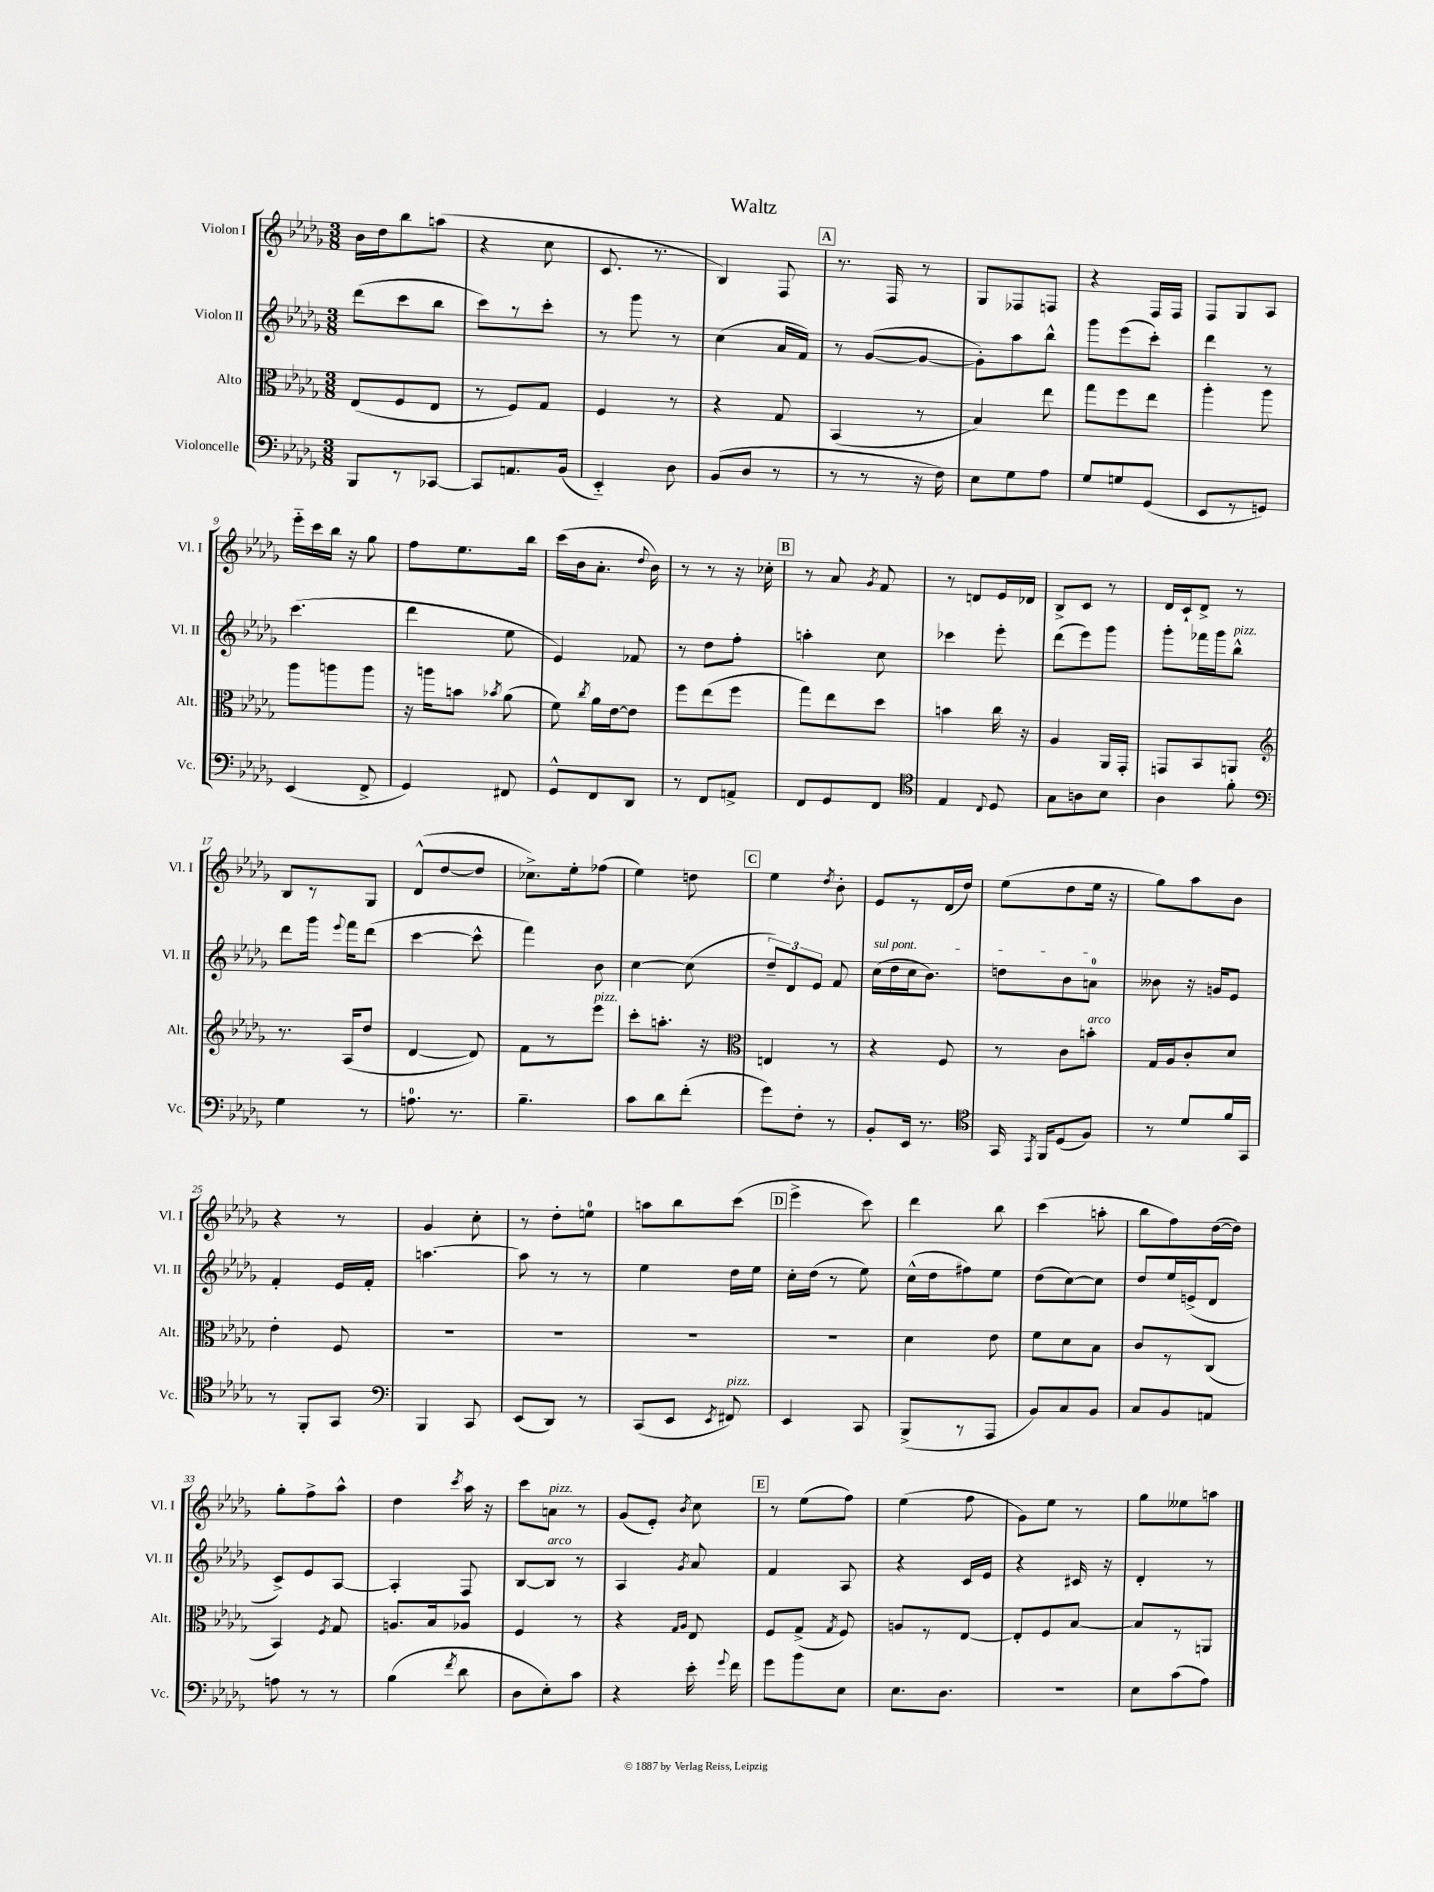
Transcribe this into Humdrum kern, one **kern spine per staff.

**kern	**kern	**kern	**kern
*staff4	*staff3	*staff2	*staff1
*clefF4	*clefC3	*clefG2	*clefG2
*k[b-e-a-d-g-]	*k[b-e-a-d-g-]	*k[b-e-a-d-g-]	*k[b-e-a-d-g-]
*M3/8	*M3/8	*M3/8	*M3/8
8BBB-	(8E-	(8ddd-	16b-
.	.	.	16dd-
8r	8F	8ccc	8bb-
[8CC-	8E-	8bb-	(8aa
=	=	=	=
8CC-]	8r	8ccc)	4r
8.AA	8F)	8r	.
.	8G-	8ccc'	8cc
(16BB-	.	.	.
=	=	=	=
4EE-'~)	4F	8r	8.c
.	.	8ggg-	.
.	.	.	8.r
8D-	8r	8r	.
=	=	=	=
(8BB-	4r	(4cc	4B-)
8D-	.	.	.
8r	8G-	16a-	8F
.	.	16f)	.
=	=	=	=
8r	(4BB-	8r	8.r
8r	.	([8g-	.
.	.	.	16F
16r	8r	8g-_	8r
16F)	.	.	.
=	=	=	=
8E-	4B-)	8g-'])	8G-
8G-	.	8aa-	8F-
8A-	8ee-	8bb-^^	8F
=	=	=	=
8G-	8gg-	8ggg-	4r
8G	8ff	(8eee-	.
(8GG-	8ee-	8ccc')	16F
.	.	.	16F
=	=	=	=
8EE-	4aa-'	4ddd-	8F
8r	.	.	8G-
8GG)	8aa-	8r	8A-
=	=	=	=
(4EE-	8aa-	(4.ccc	16eee-'~
.	.	.	16ccc
.	8aa	.	16bb-
.	.	.	16r
8FF^	8aa	.	8gg-
=	=	=	=
4GG-)	16r	4ddd-	8ff
.	16aa	.	.
.	8b	.	8.ee-
.	8qb-	.	.
8FF#	(8a-	8ee-	.
.	.	.	16bb-
=	=	=	=
8GG-^^	8f)	4e-)	(16ccc
.	.	.	16b-
.	8qcc	.	.
8FF	16a-	.	8.a-'
.	[16e-	.	.
8DD-	8e-]	8f-	.
.	.	.	8qqdd-
.	.	.	16b-)
=	=	=	=
8r	8ff	8r	8r
8FF	(8ee-	8dd-	8r
8AA^	8ff	8ff'	16r
.	.	.	16cc-'
=	=	=	=
8FF	8gg-)	4aa'	8r
8GG-	8ee-	.	8a-
.	.	.	8qg-
8FF	8dd-	8cc	8f
=	=	=	=
*clefC4	*	*	*
4E-	4b	4ccc-	8r
.	.	.	8d
8qqC	.	.	.
8D-	16cc	8eee-'	16e-
.	16r	.	16d-
=	=	=	=
8G-	4A-	(8ddd-	8B-^
8A	.	8eee-)	8c
8B-	16AA-	8ggg-	8r
.	16GG-'	.	.
=	=	=	=
4A-	8GG	8ggg-'	16d-
.	.	.	16c`
.	8BB-	16fff-	8d-^
.	.	16ggg-	.
8f'	8AA	8bb-^^	8r
=	=	=	=
*clefF4	*clefG2	*	*
4G-	8.r	8ddd-	8B-
.	.	16ggg-	8r
.	.	8qqeee-	.
.	(16A-	16fff	.
8r	8dd-	(8ddd-	8G-
=	=	=	=
8.A	[4d-	[4ccc	(8d-^^
.	.	.	[8dd-
8.r	.	.	.
.	8d-])	8ccc^^]	8dd-]
=	=	=	=
4.B-~	8f	4fff)	8.cc-^)
.	8r	.	.
.	.	.	16ee-'
.	8eee-	8b-	(8ff-
=	=	=	=
8c	8ccc'	[4cc	4ee-)
8d-	8.aa'	.	.
(8f'	.	(8cc]	8dd
.	16r	.	.
=	=	=	=
*	*clefC3	*	*
8g-)	4E	12dd-~)	4ee-
.	.	12d-	.
8F'	.	.	.
.	.	12e-	.
.	.	.	8qdd-
8r	8r	8f	8b-'
=	=	=	=
8BB-'	4r	(16cc	8e-
.	.	16dd-	.
16EE-	.	16cc	8r
8.r	.	8.b-)	.
.	8F	.	(16d-
.	.	.	16dd-)
=	=	=	=
*clefC4	*	*	*
16GG-	8r	8dd	(8ee-
8qEE-	.	.	.
16FF	.	.	.
(8D-	8c	8b-	8dd-
8F)	8b'	8a	16ee-
.	.	.	16r
=	=	=	=
8r	16G-	8b--	8gg-)
.	16A-	.	.
8d-	8c'	16r	8aa-
.	.	16g	.
16f	8d-	8e-	8b-
16GG-	.	.	.
=	=	=	=
8r	4e-'	4f'	4r
8FF'	.	.	.
8GG-	8F	16e-	8r
.	.	16f'	.
=	=	=	=
*clefF4	*	*	*
4BBB-	4.r	[4.aa	4g-
8CC	.	.	8cc'
=	=	=	=
(8EE-	4.r	8aa]	8r
8DD-)	.	8r	8dd-'
8r	.	8r	8ee
=	=	=	=
(8CC	4.r	4ee-	8aa
8EE-	.	.	8bb-
8qEE-	.	.	.
8FF#)	.	16dd-	(8ccc
.	.	16ee-	.
=	=	=	=
4EE-	4.r	16cc'	4eee-^
.	.	(16dd-	.
.	.	8r	.
8CC	.	8ee-)	8ccc)
=	=	=	=
(8BBB-^	4d-	(16cc^^	4ddd-
.	.	16dd-	.
8r	.	8ff#)	.
8AAA-	8e-	8ee-	8bb-
=	=	=	=
8BB-)	8f	(8dd-	(4ccc
8C	8d-	[8cc)	.
8BB-	8B-	8cc]	8aa'
=	=	=	=
8C	8c	8dd-	8bb-
8BB-	8r	16ee-	8ff)
.	.	(16e^	.
8AA	(8C	8d-	([16dd-
.	.	.	16dd-])
=	=	=	=
8A	4BB-)	8c^)	8gg-'
8r	.	8e-	8ff^
.	8qF	.	.
8r	8G-	[8A-	8aa-^^
=	=	=	=
(4B-	8.A	4A-']	4dd-
.	16B-	.	.
8qf	.	.	8qccc
8d-	8A-	8F	16aa-
.	.	.	16r
=	=	=	=
8D-	4F	[8B-	8ccc
8E-')	.	8B-]	8a
8c	8r	8r	8r
=	=	=	=
4r	4r	4A-	(8g-
.	.	.	8e-')
.	16qqG-	.	.
.	16qqA-	8qg-	8qb-
16e-'	8E-	8a-	8cc
8qqg-	.	.	.
16f	.	.	.
=	=	=	=
8g-	8F	4f	8r
8b-	(8G-^	.	(8ee-
.	8qG-	.	.
8E-	8F)	8A-	8ff)
=	=	=	=
8.E-	8A	4r	(4ee-
.	8r	.	.
8.D-	.	.	.
.	[8E-	16c	8ff
.	.	16e-	.
=	=	=	=
4.r	8E-']	4r	8g-)
.	8F	.	8ee-
.	[8B-	16c#	8r
.	.	16r	.
=	=	=	=
8E-	8B-]	4d-'	8gg-
(8c	8r	.	8ee--
8A-)	8AA	8r	8aa
==	==	==	==
*-	*-	*-	*-
